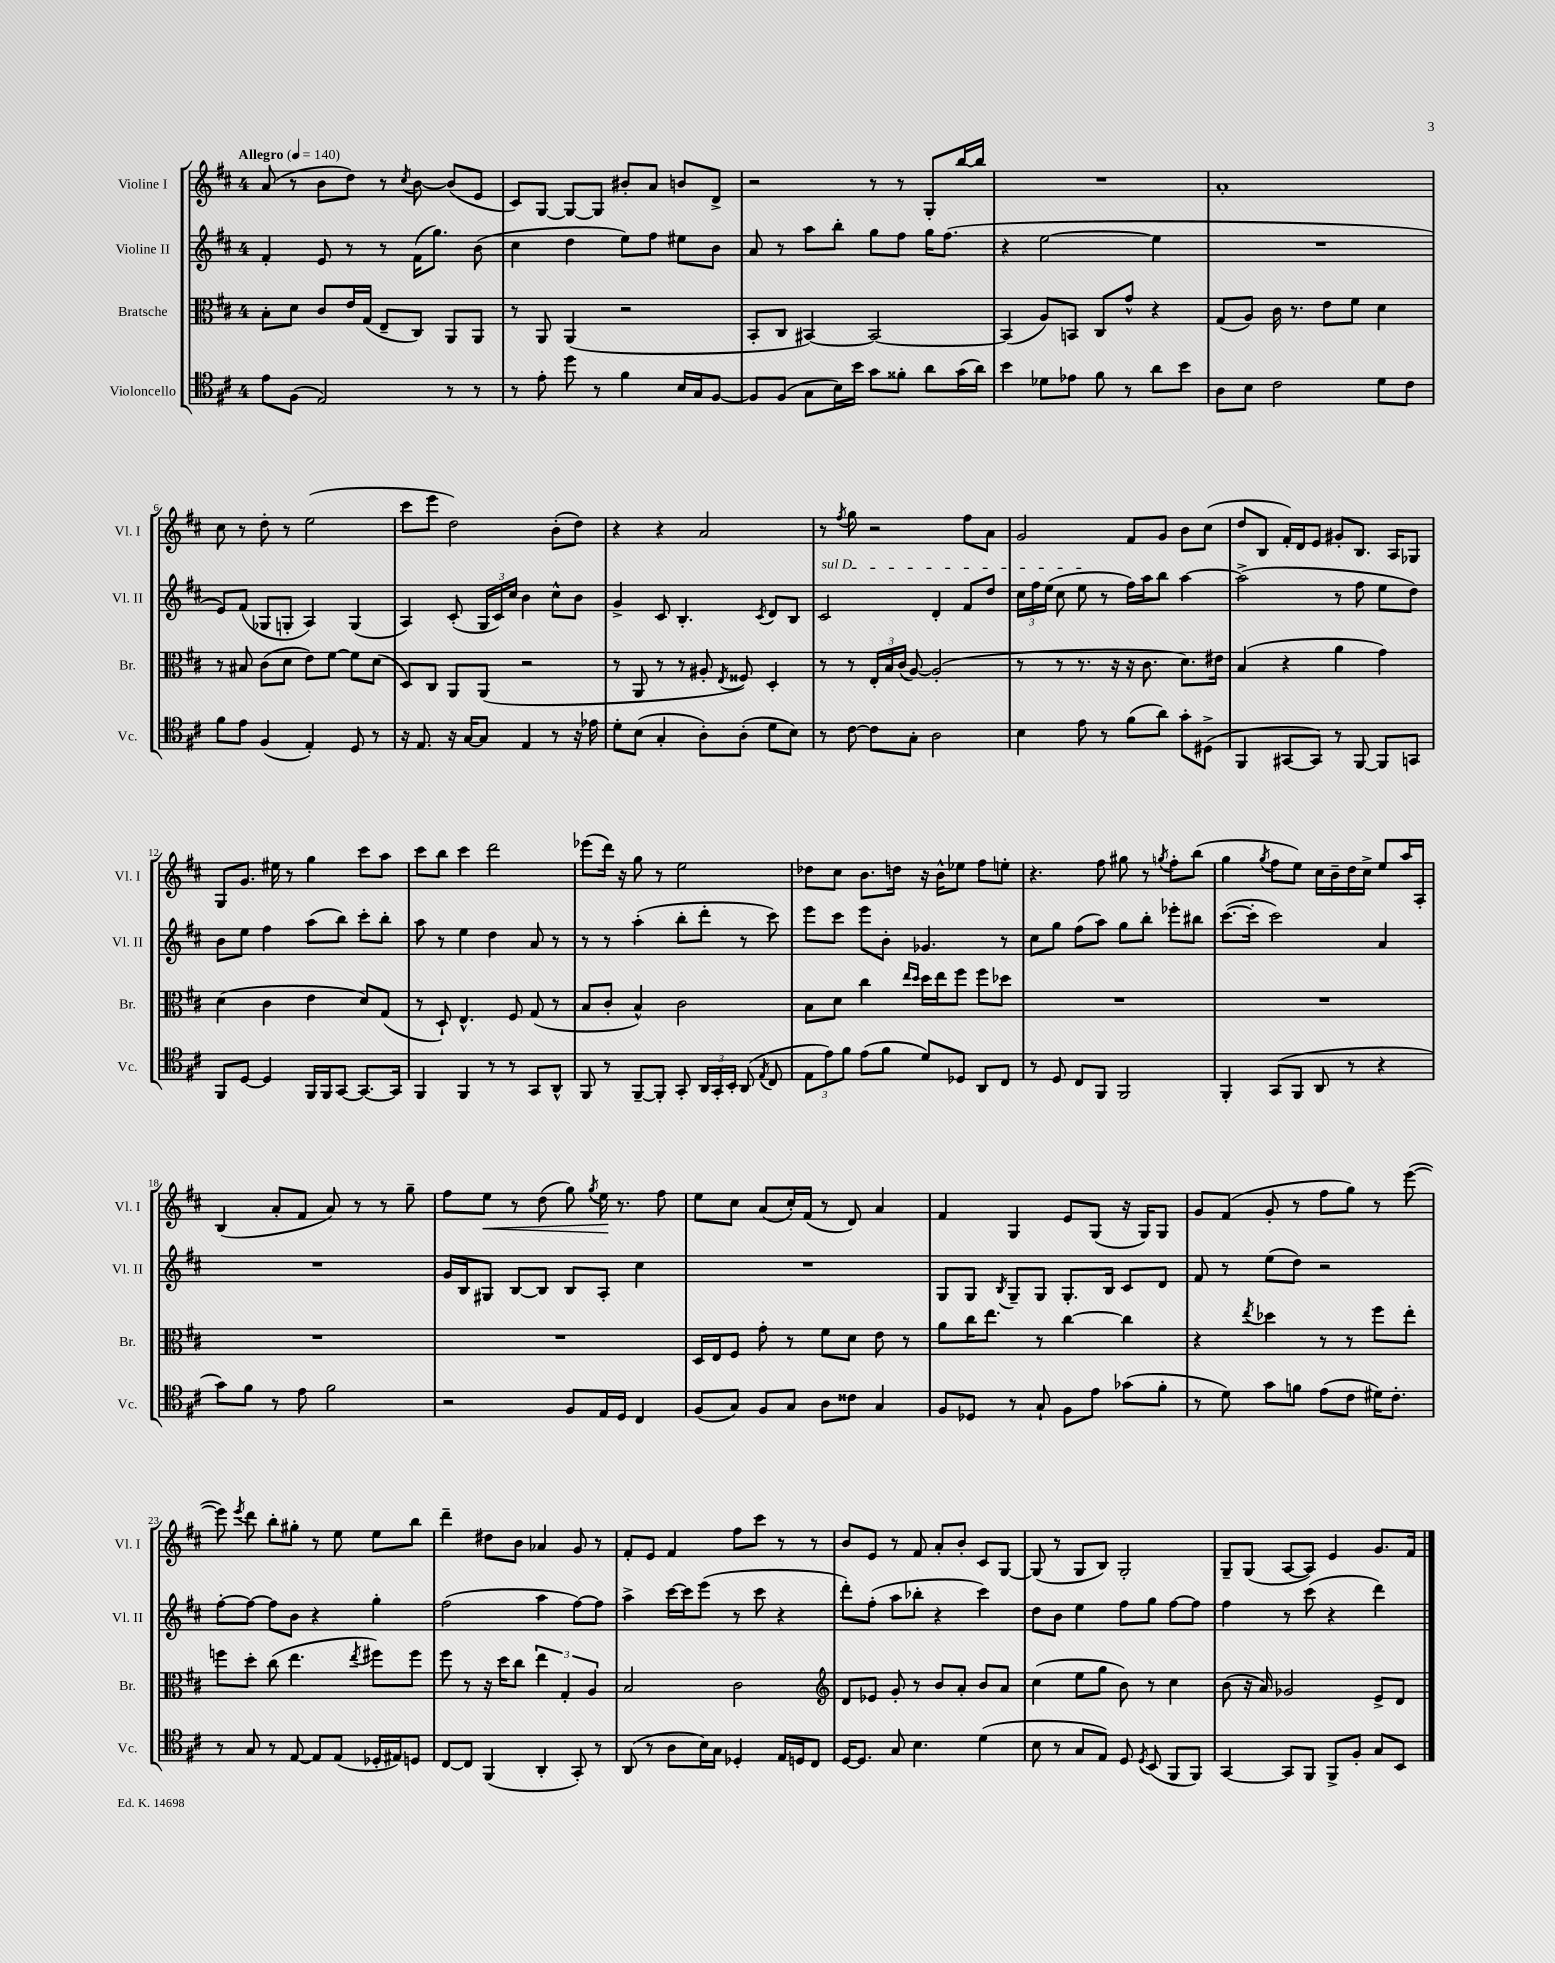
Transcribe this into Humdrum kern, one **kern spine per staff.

**kern	**kern	**kern	**kern
*staff4	*staff3	*staff2	*staff1
*clefC4	*clefC3	*clefG2	*clefG2
*k[f#c#]	*k[f#c#]	*k[f#c#]	*k[f#c#]
*M4/4	*M4/4	*M4/4	*M4/4
*MM140	*MM140	*MM140	*MM140
8e\L	8B'\L	4f#'/	(8a/
(8F#\J	8d\J	.	8r
2E/)	8c#/L	8e/	8b\L
.	16e/L	8r	8dd\J)
.	(16G/JJ	.	.
.	8E~/L	8r	8r
.	.	.	8qcc#/
.	8C#/J)	(16f#\LK	[8b\
.	.	8.gg\J)	.
8r	8AA/L	.	(8b/]L
8r	8AA/J	(8b\	8e/J
=	=	=	=
8r	8r	4cc#\	8c#/L)
8e'\	8AA/	.	[8G/J
8dd\	(4AA/	4dd\	8G/_L
8r	.	.	8G/]J
4f#\	2r	8ee\L)	8b#'/L
.	.	8ff#\J	8a/J
16B/LL	.	8ee#\L	8b/L
16G/J	.	.	.
[8F#/J	.	8b\J	8d^/J
=	=	=	=
8F#/]L	8BB'/L	8a/	2r
(8F#/J	8C#/J	8r	.
8G\L	[4BB#/)	8aa\L	.
16B\L)	.	8bb'\J	.
16b\JJ	.	.	.
8g\L	2BB#/_	8gg\L	8r
8f##'\J	.	8ff#\J	8r
8a\L	.	16gg\LK	8G'/L
.	.	(8.ff#\J	.
(16g\L	.	.	[16bb/L
16a\JJ)	.	.	16bb/]JJ
=	=	=	=
4b\	(4BB#/]	4r	1r
8d-\L	8A/L)	[2ee\	.
8e-\J	8BB/J	.	.
8f#\	8C#/L	.	.
8r	8g^^/J	.	.
8a\L	4r	4ee\]	.
8b\J	.	.	.
=	=	=	=
8A\L	(8G/L	1r	1a'
8B\J	8A/J)	.	.
2c#\	16c#\	.	.
.	8.r	.	.
.	8e\L	.	.
.	8f#\J	.	.
8d\L	4d\	.	.
8c#\J	.	.	.
=	=	=	=
8f#\L	8r	8e/L)	8cc#\
8e\J	8B#/	(8f#/J	8r
(4F#/	(8c#\L	8G-/L	8dd'\
.	8d\J	8G'/J	8r
4E'/)	8e\L)	4A/)	(2ee\
.	[8f#\J	.	.
8D/	8f#\]L	(4G/	.
8r	(8d\J	.	.
=	=	=	=
16r	8D/L)	4A/)	8ccc#\L
8.E/	.	.	.
.	8C#/J	.	8eee\J
16r	8AA/L	(8c#'/	2dd\)
[16G/LK	.	.	.
8G/]J	(8AA/J	24G/LL	.
.	.	24c#/)	.
.	.	24cc#/JJ	.
4E/	2r	4b\	.
8r	.	8cc#^^\L	(8b'\L
16r	.	8b\J	8dd\J)
16e-\	.	.	.
=	=	=	=
8d'\L	8r	4g^/	4r
(8B\J	8AA/	.	.
4G'/	8r	8c#/	4r
.	8r	4.B'/	.
8A'\L)	8A#'/	.	2a/
.	8qE/	.	.
(8A'\J	8F##/)	.	.
.	.	8qc#/	.
8d\L	4D'/	8d/L	.
8B\J)	.	8B/J	.
=	=	=	=
8r	8r	2c#/	8r
.	.	.	8qff#/
[8c#\	8r	.	8gg\
8c#\]L	24E'/LL	.	2r
.	24B/	.	.
.	(24c#/JJ	.	.
8G'\J	[8A/)	.	.
2A\	(2A'/]	4d'/	.
.	.	8f#/L	8ff#\L
.	.	8dd/J	8a\J
=	=	=	=
4B\	8r	24cc#\LL	2g/
.	.	24ff#\	.
.	.	(24ee\JJ	.
.	8r	8cc#\	.
8e\	8.r	8ee\	.
8r	.	8r	.
.	16r	.	.
(8f#\L	16r	16ff#\LL)	8f#/L
.	8.c#\	16aa\J	.
8a\J)	.	8bb\J	8g/J
8g'\L	8.d\L)	[4aa\	8b\L
(8D#^\J	.	.	(8cc#\J
.	16e#\Jk	.	.
=	=	=	=
4FF#/	(4B/	(2aa^\]	8dd/L
.	.	.	8B/J
[8GG#/L	4r	.	16f#'/LL)
.	.	.	16d/J
8GG#/]J)	.	.	8e/J
8r	4a\	8r	8g#'/L
[8FF#/	.	8ff#\	8.B/J
8FF#/]L	4g\)	8ee\L	.
.	.	.	16A/LK
8GG/J	.	8dd\J)	8G-/J
=	=	=	=
8FF#/L	(4d\	8b\L	8G/L
[8D/J	.	8ee\J	8.g/J
4D/]	4c#\	4ff#\	.
.	.	.	16ee#\
.	.	.	8r
16FF#/LL	4e\	(8aa\L	4gg\
16FF#/J	.	.	.
[8GG/J	.	8bb\J)	.
8.GG/_L	8d/L)	8ccc#'\L	8ccc#\L
.	(8G/J	8bb'\J	8aa\J
16GG/]Jk	.	.	.
=	=	=	=
4FF#/	8r	8aa\	8ccc#\L
.	8D`/)	8r	8bb\J
4FF#/	4.E^^/	4ee\	4ccc#\
8r	.	4dd\	2ddd\
8r	8F#/	.	.
8GG/L	(8G/	8a/	.
8AA^^/J	8r	8r	.
=	=	=	=
8FF#/	8B/L	8r	(8eee-\L
8r	8c#'/J	8r	16ddd\Jk)
.	.	.	16r
[8FF#~/L	4B^^/)	(4aa'\	8gg\
8FF#'/]J	.	.	8r
8GG'/	2c#\	8bb'\L	2ee\
24AA/LL	.	8ddd'\J	.
24GG'/	.	.	.
24BB'/JJ	.	.	.
(8AA/	.	8r	.
8qE/	.	.	.
8C#/	.	8ccc#\)	.
=	=	=	=
12E\L	8B\L	8eee\L	8dd-\L
12e\)	.	.	.
.	8d\J	8ccc#\J	8cc#\J
12f#\J	.	.	.
(8e\L	4cc#\	8eee\L	8.b\L
8f#\J	.	8b'\J	.
.	.	.	16dd\Jk
.	16qqee/LL	.	.
.	16qqdd/JJ	.	.
8d/L)	16dd\LL	4.g-/	16r
.	16ee\J	.	16b^^\LK
8D-/J	8ff#\J	.	8ee-\J
8AA/L	8ff#\L	.	8ff#\L
8C#/J	8dd-\J	8r	8ee'\J
=	=	=	=
8r	1r	8cc#\L	4.r
8D/	.	8gg\J	.
8C#/L	.	(8ff#\L	.
8FF#/J	.	8aa\J)	8ff#\
2FF#/	.	8gg\L	8gg#\
.	.	8bb'\J	8r
.	.	.	8qgg/
.	.	8eee-'\L	8ff#'\L
.	.	8bb#\J	(8bb\J
=	=	=	=
4FF#'/	1r	([8.ccc#\L	4gg\
.	.	16ccc#'\]Jk	.
.	.	.	8qgg/
(8GG/L	.	2ccc#\)	8ff#\L
8FF#/J	.	.	8ee\J)
8AA/	.	.	16cc#\LL
.	.	.	16b~\
8r	.	.	16dd\
.	.	.	16cc#^\JJ
4r	.	4a/	8ee/L
.	.	.	16aa/L
.	.	.	16A'/JJ
=	=	=	=
8g\L)	1r	1r	(4B/
8f#\J	.	.	.
8r	.	.	8a'/L
8e\	.	.	8f#/J
2f#\	.	.	8a/)
.	.	.	8r
.	.	.	8r
.	.	.	8gg~\
=	=	=	=
2r	1r	16g/LL	8ff#\L
.	.	16B/J	.
.	.	8G#/J	8ee\J
.	.	[8B/L	8r
.	.	8B/]J	(8dd\
8F#/L	.	8B/L	8gg\)
.	.	.	8qgg/
16E/L	.	8A'/J	16ee\
16D/JJ	.	.	8.r
4C#/	.	4cc#\	.
.	.	.	8ff#\
=	=	=	=
(8F#/L	16D/LL	1r	8ee\L
.	16E/J	.	.
8G/J)	8F#/J	.	8cc#\J
8F#/L	8g'\	.	(8a/L
8G/J	8r	.	16cc#'/L)
.	.	.	(16f#/JJ
8A\L	8f#\L	.	8r
8c##\J	8d\J	.	8d/)
4G/	8e\	.	4a/
.	8r	.	.
=	=	=	=
8F#/L	8a\L	8G/L	4f#/
8D-/J	16cc#\K	8G/J	.
.	8.ee\J	.	.
.	.	8qB/	.
8r	.	8G~/L	4G/
8G`/	8r	8G/J	.
8F#\L	[4cc#\	8.G'/L	8e/L
8e\J	.	.	(8G/J
.	.	16B/Jk	.
(8g-\L	4cc#\]	8c#/L	16r
.	.	.	16G/LK)
8f#'\J	.	8d/J	8G/J
=	=	=	=
8r	4r	8f#/	8g/L
8d\)	.	8r	(8f#/J
.	8qee/	.	.
8g\L	4dd-\	(8ee\L	8g'/
8f\J	.	8dd\J)	8r
(8e\L	8r	2r	8ff#\L
8c#\J	8r	.	8gg\J)
16d#\LK)	8ff#\L	.	8r
8.c#'\J	.	.	.
.	8ee'\J	.	([8eee\
=	=	=	=
8r	8ff\L	[8ff#'\L	8eee\])
.	.	.	8qeee/
8G/	8dd'\J	8ff#\_J	8ddd\
8r	(8cc#\	8ff#\]L	8bb'\L
[8E/	4.ee\	8b\J	8gg#'\J
8E/]L	.	4r	8r
(8E/J	.	.	8ee\
.	8qee/	.	.
16D-'/LL	8ff#\L)	4gg'\	8ee\L
16E#/J)	.	.	.
8D/J	8ff#\J	.	8bb\J
=	=	=	=
[8C#/L	8ff#\	(2ff#\	4ddd~\
8C#/]J	8r	.	.
(4FF#/	16r	.	8dd#\L
.	16dd\LK	.	.
.	8cc#\J	.	8b\J
4AA'/	6ee\	4aa\	4a-/
.	6G'/	.	.
8GG'/)	.	[8ff#\L)	8g/
.	6A/	.	.
8r	.	8ff#\]J	8r
=	=	=	=
(8AA/	2B/	4aa^\	8f#'/L
8r	.	.	8e/J
8A\L	.	[16ccc#\LL	4f#/
.	.	16ccc#\]J	.
16B\L)	.	(8eee\J	.
16G\JJ	.	.	.
4D-'/	2c#\	8r	8ff#\L
.	.	8ccc#\	8ccc#\J
16E/LL	.	4r	8r
16D/J	.	.	.
8C#/J	.	.	8r
=	=	=	=
*	*clefG2	*	*
[16D/LK	8d/L	8ddd'\L)	8b/L
8.D/]J	.	.	.
.	8e-/J	(8ff#'\J	8e/J
8G/	8g'/	8aa\L	8r
4.B\	8r	8bb-'\J	8f#/
.	8b/L	4r	8a'/L
.	8a'/J	.	8b'/J
(4d\	8b/L	4ccc#\)	8c#/L
.	8a/J	.	[8G/J
=	=	=	=
8B\	(4cc#\	8dd\L	(8G/]
8r	.	8b\J	8r
8G/L	8ee\L	4ee\	8G/L
8E/J)	8gg\J	.	8B/J)
8D/	8b\)	8ff#\L	2G'/
8qD/	.	.	.
(8BB/	8r	8gg\J	.
8FF#/L	4cc#\	[8ff#\L	.
8FF#/J)	.	8ff#\]J	.
=	=	=	=
[4GG/	(8b\	4ff#\	8G~/L
.	16r	.	(8G/J
.	16a/)	.	.
8GG/]L	2g-/	8r	[8A/L
8FF#/J	.	(8ccc#\	8A/]J)
8FF#^/L	.	4r	4e/
8F#'/J	.	.	.
8G/L	8e^/L	4ddd\)	8.g/L
8BB/J	8d/J	.	.
.	.	.	16f#/Jk
==	==	==	==
*-	*-	*-	*-
